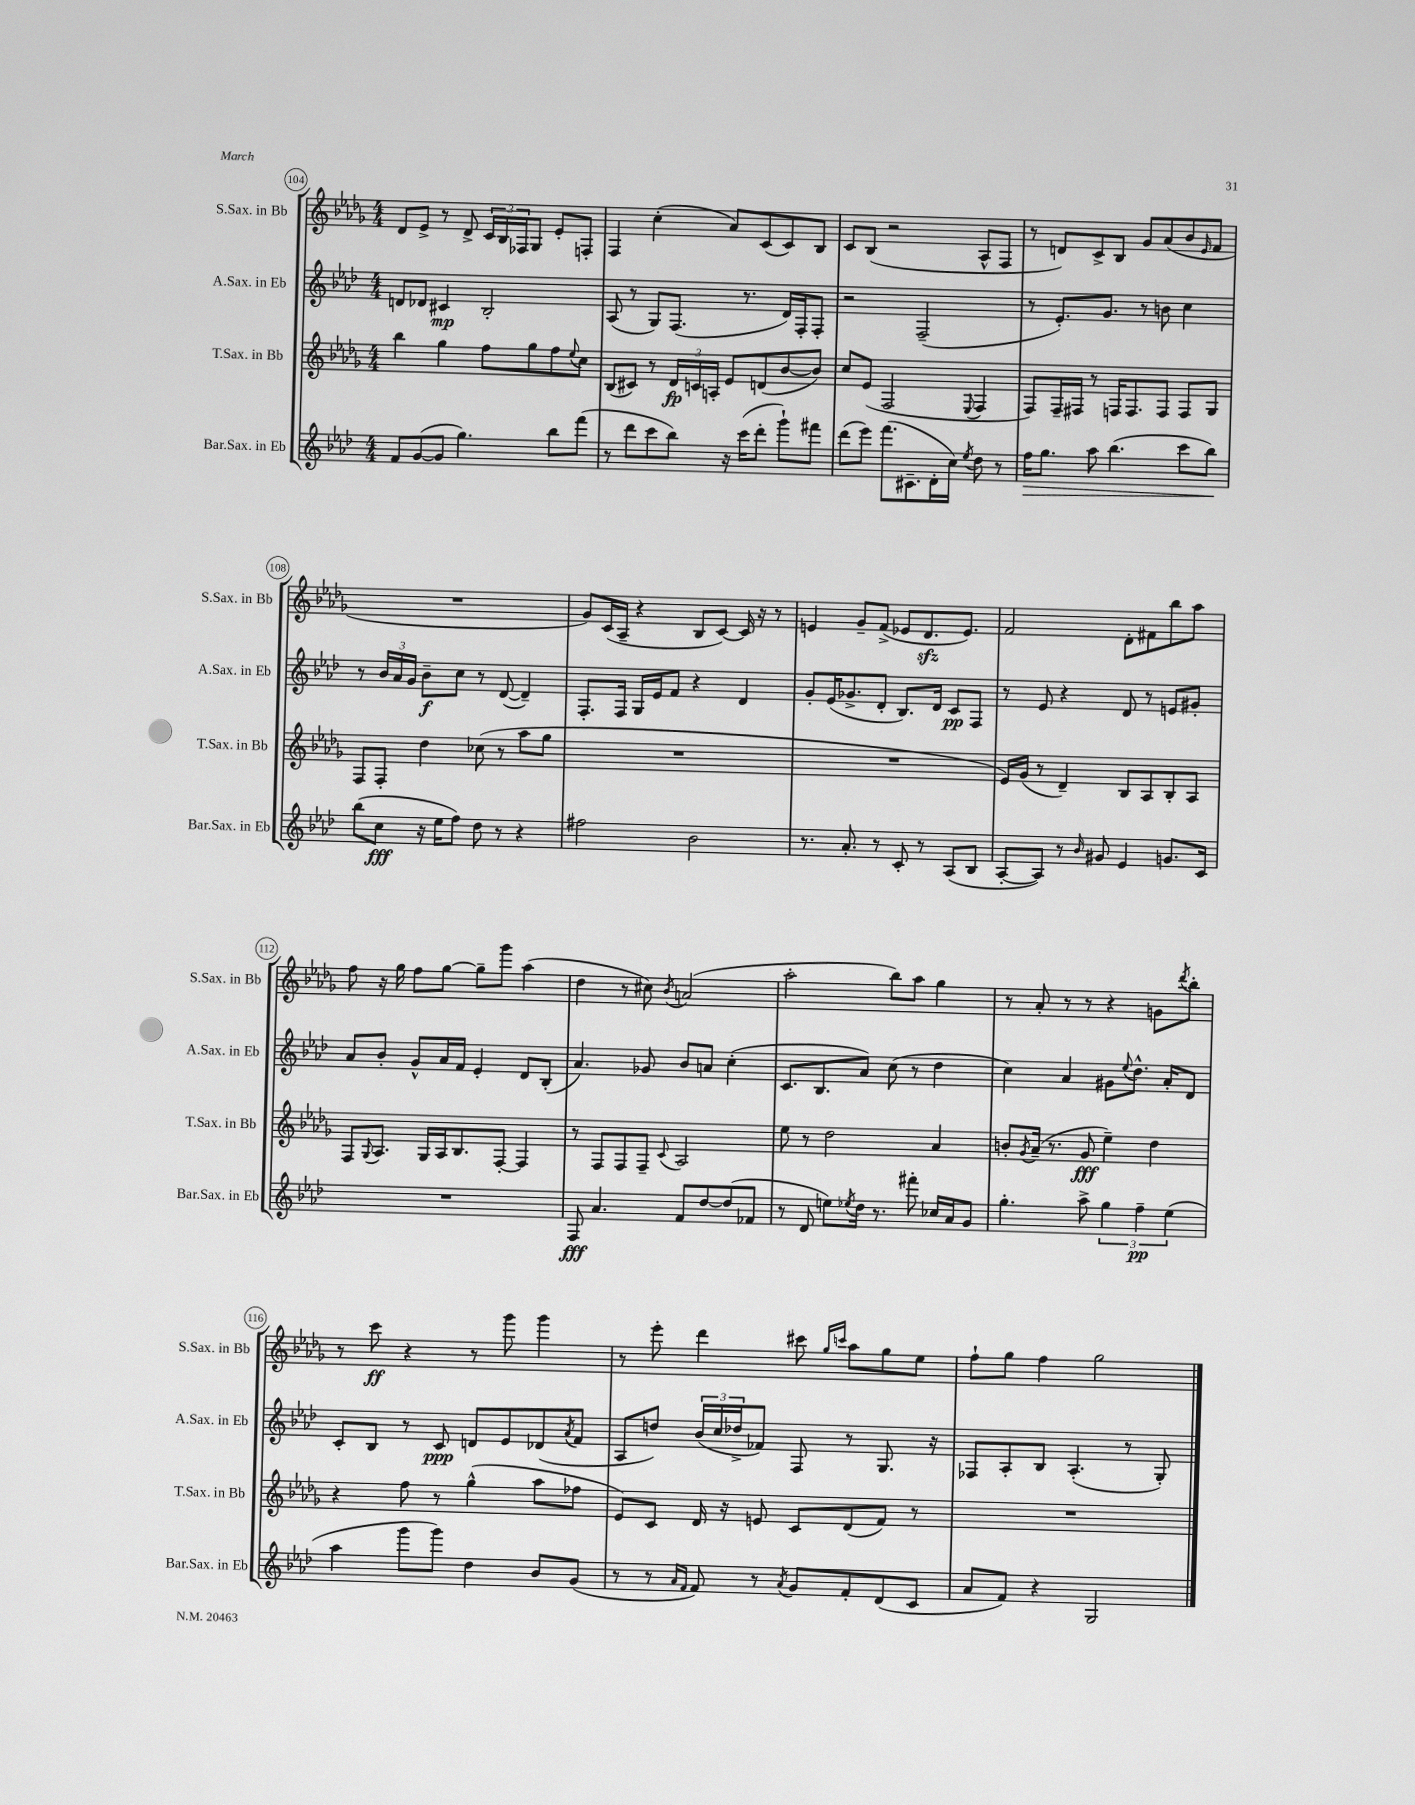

**kern	**kern	**kern	**kern
*staff4	*staff3	*staff2	*staff1
*clefG2	*clefG2	*clefG2	*clefG2
*k[b-e-a-d-]	*k[b-e-a-d-g-]	*k[b-e-a-d-]	*k[b-e-a-d-g-]
*M4/4	*M4/4	*M4/4	*M4/4
8f/L	4bb-\	8d/L	8d-/L
([8g/	.	8d-/J	8e-^/J
8g/]J	4gg-\	4c#/	8r
4.gg\)	.	.	8d-^/
.	8ff\L	2B-'/	24c/LL
.	.	.	24B-/
.	.	.	24F-/J
.	8gg-\	.	8G-/J
8bb-\L	8ff\	.	8e-'/L
.	8qqee-/	.	.
(8fff\J	8cc\J	.	8F'/J
=	=	=	=
8r	(8B-/L	(8A-/	4F/
8ddd-\L	8c#/J)	8r	.
8ccc\	8r	8G/L)	(4cc'\
8bb-\J)	24d-/LL	(8.F/J	.
.	24c/	.	.
.	24A'/JJ	.	.
16r	8e-/L	.	8a-/L)
(16ccc\LK	.	8.r	.
8ddd-'\J	(8d/	.	(8c/
8ggg`\L)	[8b-/	16d-/LL)	8c/)
.	.	16F'/J	.
8fff#\J	8b-/]J)	8F'/J	8B-/J
=	=	=	=
(8ddd-\L	8cc/L	2r	8c/L
8eee-\J)	(8e-/J	.	(8B-/J
(8.fff\L	2F/	.	2r
8.c#~\	.	.	.
.	.	(2F~/	.
16d-'\L	.	.	.
16cc\JJ)	.	.	.
8qee-/	8qqE-/	.	.
8dd-\	4F/	.	8A-^^/L
8r	.	.	8F/J
=	=	=	=
16ff\LK	8F/L)	8r	8r
8.gg\J	.	.	.
.	16F~/L	8.e-'/L)	8d/L)
.	16F#/JJ	.	.
8aa-\	8r	.	8c^/
.	.	8.g/J	.
(4.bb-\	16F/LK	.	8B-/J
.	8.F/	.	.
.	.	8r	8g-/L
.	8F/J	8b\	(8a-/
8ccc\L	8F/L	4cc\	8b-/
.	.	.	16qqe-/
8bb-\J)	8G-/J	.	8f/J
=	=	=	=
(8bb-\L	8F/L	8r	1r
8cc\J	8F'/J	24b-/LL	.
.	.	24a-/	.
.	.	24g/JJ	.
16r	4dd-\	8b-~\L	.
16ee-\LK	.	.	.
8ff\J)	.	8cc\J	.
8dd-\	(8cc-\	8r	.
8r	8r	([8d-/	.
4r	8aa-\L	4d-~/])	.
.	8gg-\J	.	.
=	=	=	=
2ff#\	1r	8.F'/L	8g-/L)
.	.	.	(16c/L
.	.	16F/Jk	16A-~/JJ
.	.	16G/LL	4r
.	.	16e-/J	.
.	.	8f/J	.
2b-\	.	4r	8B-/L
.	.	.	[8c/J)
.	.	4d-/	16c/]
.	.	.	16r
.	.	.	8r
=	=	=	=
8.r	1r	8g'/L	4e/
.	.	(16e-/K	.
8.a-'/	.	8.g-^/	.
.	.	.	8g-~/L
8r	.	8d-'/J	(8f^/J
8c'/	.	8.B-/L)	8e-/L
8r	.	.	8.d-/
.	.	16d-/Jk	.
(8A-/L	.	8c/L	.
.	.	.	8.e-/J)
8B-/J	.	8F/J	.
=	=	=	=
[8A-'/L	16e-/LL)	8r	2f/
.	(16g-/JJ	.	.
8A-/]J)	8r	8e-/	.
8r	4d-~/)	4r	.
16qqb-/	.	.	.
8g#/	.	.	.
4e-/	8B-/L	8d-/	8d-'\L
.	8A-/	8r	8f#\
8.g/L	8B-'/	8e/L	8bb-\
.	8A-/J	8g#'/J	8aa-\J
16c/Jk	.	.	.
=	=	=	=
1r	8F/L	8a-/L	8ff\
.	8qqG-/	.	.
.	8.A-/J	8b-'/J	16r
.	.	.	16gg-\
.	.	8g^^/L	8ff\L
.	16G-/LL	.	.
.	16A-/J	16a-/L	[8gg-\J
.	8.B-/	16f/JJ	.
.	.	4e-'/	8gg-~\]L
.	[8F'/J	.	8ggg-\J
.	4F/]	8d-/L	(4aa-\
.	.	(8B-'/J	.
=	=	=	=
8F/	8r	4.a-/)	4dd-\
4.a-/	8F/L	.	.
.	8F/	.	8r
.	8F~/J	8g-/	8cc#\)
.	8qqc/	.	8qb-/
8f/L	2A-/	8b-/L	(2a/
[8dd-/	.	8a/J	.
(8dd-/]	.	(4cc'\	.
8f-/J	.	.	.
=	=	=	=
8r	8ee-\	8.c/L	2aa-'\
8d-/	8r	.	.
.	.	8.B-/	.
8ee\L)	2dd-\	.	.
8qee-/	.	.	.
16dd-\Jk	.	8a-/J)	.
8.r	.	.	.
.	.	(8cc\	8bb-\L)
8fff#'\	.	8r	8aa-\J
16cc-/LL	4a-/	4dd-\	4gg-\
16a-/J	.	.	.
8g/J	.	.	.
=	=	=	=
4.gg'\	8b'/L	4cc\)	8r
.	8qg-/	.	.
.	(16a-~/Jk	.	8a-'/
.	8.r	.	.
.	.	4a-/	8r
8aa-^\	8g-/	.	8r
6gg\	4ee-~\)	8g#\L	4r
.	.	8qqee-/	.
.	.	8.dd-^^\J	.
6ff~\	.	.	.
.	4dd-\	.	8g\L
.	.	16a-'/LK	.
(6ee-\	.	.	.
.	.	.	8qddd-/
.	.	8d-/J	8bb-'\J
=	=	=	=
4aa-\	4r	8c'/L	8r
.	.	8B-/J	8ccc\
8ggg\L	8ff\	8r	4r
8ggg\J)	8r	8c/	.
4dd-\	(4gg-^^\	8d/L	8r
.	.	8e-/	8ggg-\
8b-/L	8aa-\L	(8d-/	4ggg-\
.	.	8qa-/	.
(8g/J	8ff-\J	8f/J	.
=	=	=	=
8r	8e-/L)	8A-/L	8r
8r	8c/J	8dd/J)	8eee-'\
16qqa-/LL	.	.	.
16qqf/JJ	.	.	.
8f/)	16d-/	(24b-/LL	4ddd-\
.	.	24cc/	.
.	16r	.	.
.	.	24dd-^/J	.
8r	8e/	8f-/J)	.
8qa-/	.	.	.
8g/L	8c/L	8F/	8ccc#\
.	.	.	16qqgg-/LL
.	.	.	16qqccc/JJ
8f'/	(8d-/	8r	8aa-\L
(8d-/	8f/J)	8.G/	8gg-\
8c/J	8r	.	8ee-\J
.	.	16r	.
=	=	=	=
8a-/L	1r	8F-/L	8ff`\L
8f/J)	.	8A-'/	8gg-\J
4r	.	8B-/J	4ff\
.	.	(4.A-'/	.
2G/	.	.	2gg-\
.	.	8r	.
.	.	8G'/)	.
==	==	==	==
*-	*-	*-	*-
